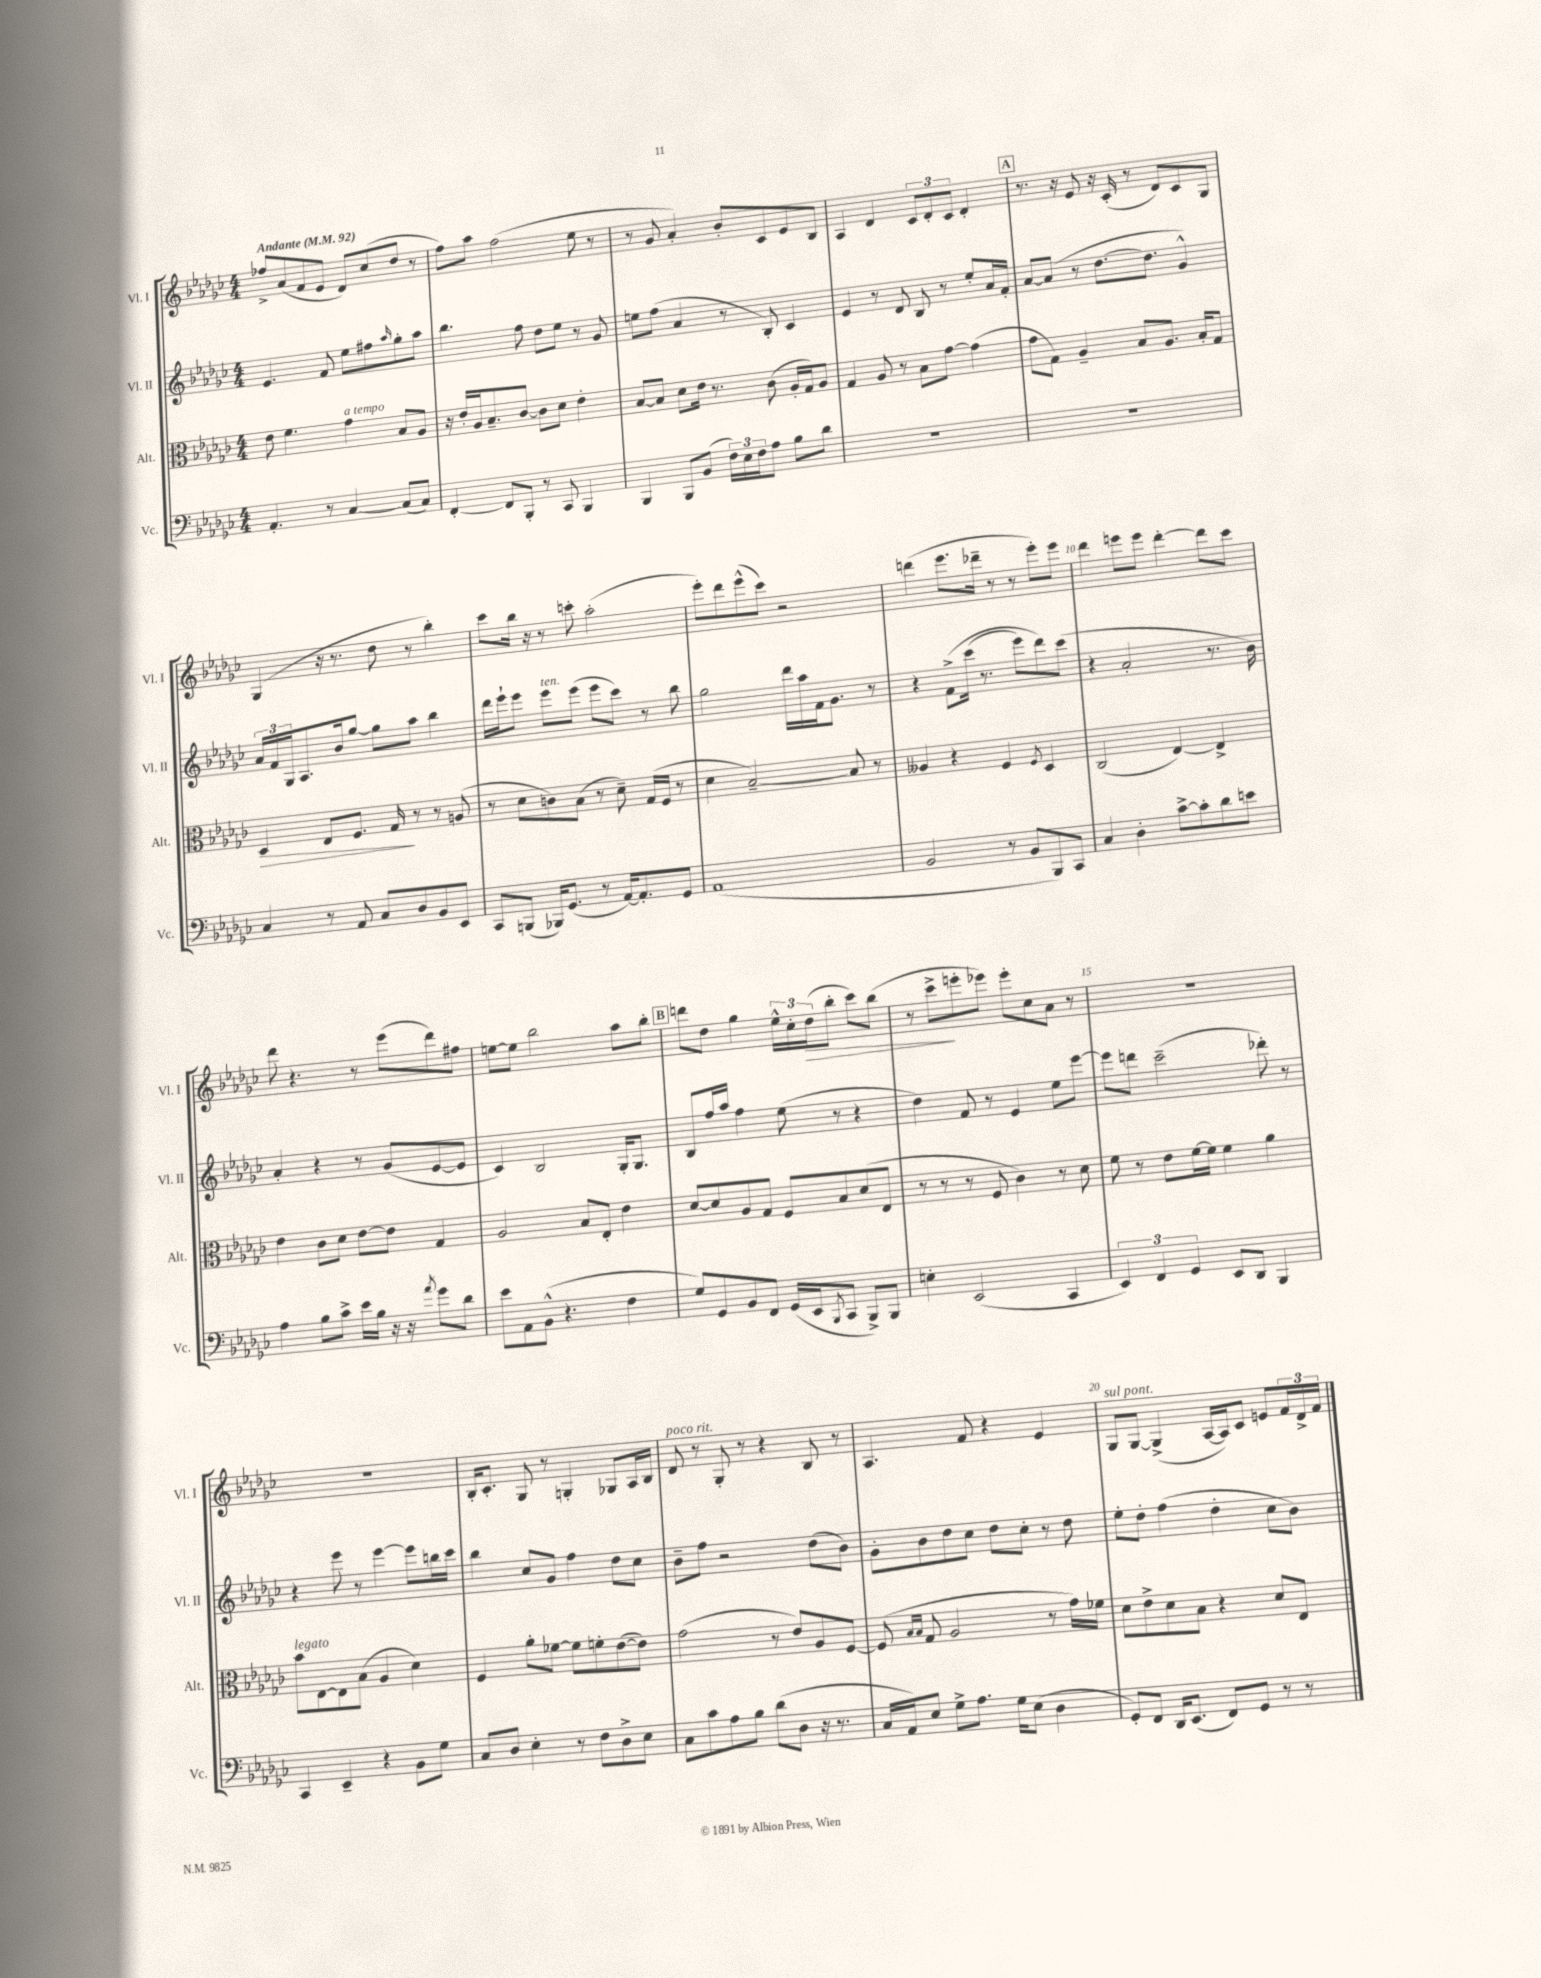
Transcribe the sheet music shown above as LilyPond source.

<<
\new StaffGroup <<
\new Staff = "s0" \with { instrumentName = "Vl. I" shortInstrumentName = "Vl. I" } {
    \clef treble \key ges \major \numericTimeSignature \time 4/4 \tempo "Andante" 4 = 92
    fes''8-> aes'8( f'8 ees'8 des'8) ces''8( des''8 r8 |
    f''8) aes''8 f''2( ees''8 r8 |
    r8 ges'8 aes'4-.) bes'8-. ces'8 ees'8 bes8 |
    aes4 des'4 \tuplet 3/2 { ces'8 des'8-. ces'8 } des'4-. |
    \mark \markup { \box "A" } r8. r16 ees'8 r16 ces'16-.( r8 des'8) ces'8 ges8 |
    ges4( r16 r8. des''8 r8 bes''4-.) |
    ces'''8 bes''16 r16 r8 c'''8-. aes''2-.( |
    ees'''8-.) des'''8 ees'''8-^( ces'''8) r2 |
    d'''4( ees'''8. des'''16-- r8 r8 ees'''8-.) ees'''8 |
    des'''4 e'''8 e'''8 des'''4~-. des'''8 ces'''8 |
    des'''8 r4. r8 ees'''8( des'''8) fis''8 |
    e''8~ e''8 bes''2 aes''8 bes''8-. |
    \mark \markup { \box "B" } d'''8 des''8 ges''4 \tuplet 3/2 { ees''16-^ ces''16-. des''16\>( } bes''8-. ces'''8) bes''8( |
    r8 ces'''8->\! e'''8-. ees'''8) ees'''8-. ces''8 aes'8 r8 |
    r1 |
    R1 |
    bes16-. ces'8.-. ges8 r8 g4-. ges8 aes16 bes16 |
    des'8^\markup { \italic "poco rit." } r8 ges8-. r8 r4 bes8 r8 |
    aes4. f'8 r4 ees'4 |
    ges8^\markup { \italic "sul pont." } ges8~ ges4->( aes16~ aes16) ces'8 e'8 \tuplet 3/2 { f'16 des'16-> f'16 } \bar "|." |
}
\new Staff = "s1" \with { instrumentName = "Vl. II" shortInstrumentName = "Vl. II" } {
    \clef treble \key ges \major \numericTimeSignature \time 4/4
    ees'4. f'8 ees''8 fis''8 \grace { aes''16 } ges''8-. aes''8 |
    bes''4. f''8 des''8 ees''8 r8 ges'8 |
    e''8 f''8( aes'4 r8 bes8-.) ces'4 |
    ees'4 r8 des'8 bes8 r8 ees''8-. aes'16 f'16-. |
    \mark \markup { \box "A" } aes'8~ aes'8( r8 des''8.~ des''8. ges'4-^) |
    \tuplet 3/2 { aes'16 f'16 ges16 } aes8. bes'16 ges''8~ ges''8 aes''8 bes''4 |
    des'''16 ees'''16-! ees'''8 ees'''8^\markup { \italic "ten." } ees'''8( ees'''8 ces'''8) r8 bes''8 |
    ges''2 des'''16 aes''16 f'16 ges'8. r8 |
    r4 f'8->\( ces'''16( r8. ees'''8) des'''8\) ces'''8( |
    r4 aes'2-. r8. bes'16) |
    aes'4-. r4 r8 ges'8( ees'8~ ees'8 |
    ces'4) bes2 ges16-. ges8. |
    \mark \markup { \box "B" } bes8 f''16 aes''16 f''4 ees''8( r8 r4 |
    des''4) f'8 r8 ees'4 ees''8 ees'''8~ |
    ees'''8 d'''8 ces'''2--( des'''8-.) r8 |
    r4 ees'''8 r8 ees'''4~ ees'''8 b''16 ces'''16 |
    bes''4 ces''8 ges'8 f''4 des''8 ces''8 |
    bes'8-- f''8 r2 des''8( bes'8) |
    ges'8-. bes'8 des''8 ces''8 des''8 ces''8-. r8 des''8 |
    ees''8-. des''8-. f''4( des''4-. ces''8 bes'8) \bar "|." |
}
\new Staff = "s2" \with { instrumentName = "Alt." shortInstrumentName = "Alt." } {
    \clef alto \key ges \major \numericTimeSignature \time 4/4
    ees'8 f'4. ges'4^\markup { \italic "a tempo" } bes8 aes8 |
    r16 ees'16-. aes16 bes8.-- ces'8~ ces'8 des'8 ees'4-. |
    bes8~ bes8 des'8 ees'16 r8. ces'8( aes16-. ges16) aes8 |
    ges4 aes8 r8 bes8 ges'8~ ges'4( |
    \mark \markup { \box "A" } ges'8 ges8) aes4-- bes8 aes8. bes16-. ges8 |
    des4\> ees8 f8. ges16\! r8 r8 a8( |
    r8 des'8 c'8) bes8( r8 des'8--) ges16( f16 r8 |
    des'4 bes2~--) bes8 r8 |
    aeses4 r4 f4 \acciaccatura { f8 } des4 |
    ces2( ees4~) ees4-> |
    ees'4 ces'8 des'8 ees'8~ ees'8 ges4 |
    aes2 bes8 ees8-. ees'4 |
    \mark \markup { \box "B" } des'8~ des'8 aes8 ges8 f8 bes8 des'8( ees8 |
    r8 r8 r8 f8 ces'4) r8 des'8 |
    f'8 r8 ees'8 f'16~ f'16 f'4 aes'4 |
    bes'8^\markup { \italic "legato" } ees8~ ees8 bes8( aes4 des'4) |
    f4 aes'8-. fes'8~ fes'8 f'8-. ees'8~( ees'8) |
    ges'2( r8 ees'8) aes8 f8~ |
    f8( \grace { bes16 bes16 } ges8 aes2 r8 ges'16) fes'16 |
    des'8 ees'8-> des'8 bes8 r4 des'8 ees8 \bar "|." |
}
\new Staff = "s3" \with { instrumentName = "Vc." shortInstrumentName = "Vc." } {
    \clef bass \key ges \major \numericTimeSignature \time 4/4
    aes,4.-. r8 ces4~ ces8( ces8) |
    f,4~-. f,8 bes,,8-. r8 ces,8 bes,,4 |
    bes,,4 bes,,8 bes,8( \tuplet 3/2 { f16) ees16 f16 } aes8 bes8 des'8 |
    R1 |
    \mark \markup { \box "A" } R1 |
    ces4 r8 aes,8 ces8 des8 bes,8 ees,8 |
    ces,8 b,,8( bes,,16) ges,8.( r8 aes,16~) aes,8.-. ges,8 |
    aes,1( |
    bes,2 r8 bes,8 bes,,8) ces,8 |
    ces4 des4-. ces'8~-> ces'8-. des'8 e'8 |
    aes4 bes8 ces'8-> ees'16 bes16 r16 r16 \acciaccatura { aes'8 } ges'8 des'8 |
    ees'8 aes,8 bes,8-^( r4. f4 |
    \mark \markup { \box "B" } ges8) ges,8 bes,8 f,8 ges,16( ees,16 \acciaccatura { bes,,8 } ces,8 bes,,8->) bes,,8 |
    e4-. ees,2( ces,4 |
    \tuplet 3/2 { ees,4) f,4 ges,4 } ees,8 des,8 bes,,4 |
    ces,4 ees,4-- r4 bes,8 ges8 |
    ces8 des8 ees4-. r8 f8 des8-> ees8 |
    ces8 ces'8 aes8 bes8 des'8( des8 r16 r8. |
    ces16 aes,16) ees8 ges8-> aes8. ges16 ees8( des4 |
    ges,8-.) f,8 des,16 ees,8.( f,8) ges,8 r8 r8 \bar "|." |
}
>>
>>
\layout { \context { \Score \override BarNumber.break-visibility = ##(#f #t #t) barNumberVisibility = #(every-nth-bar-number-visible 5) } }
